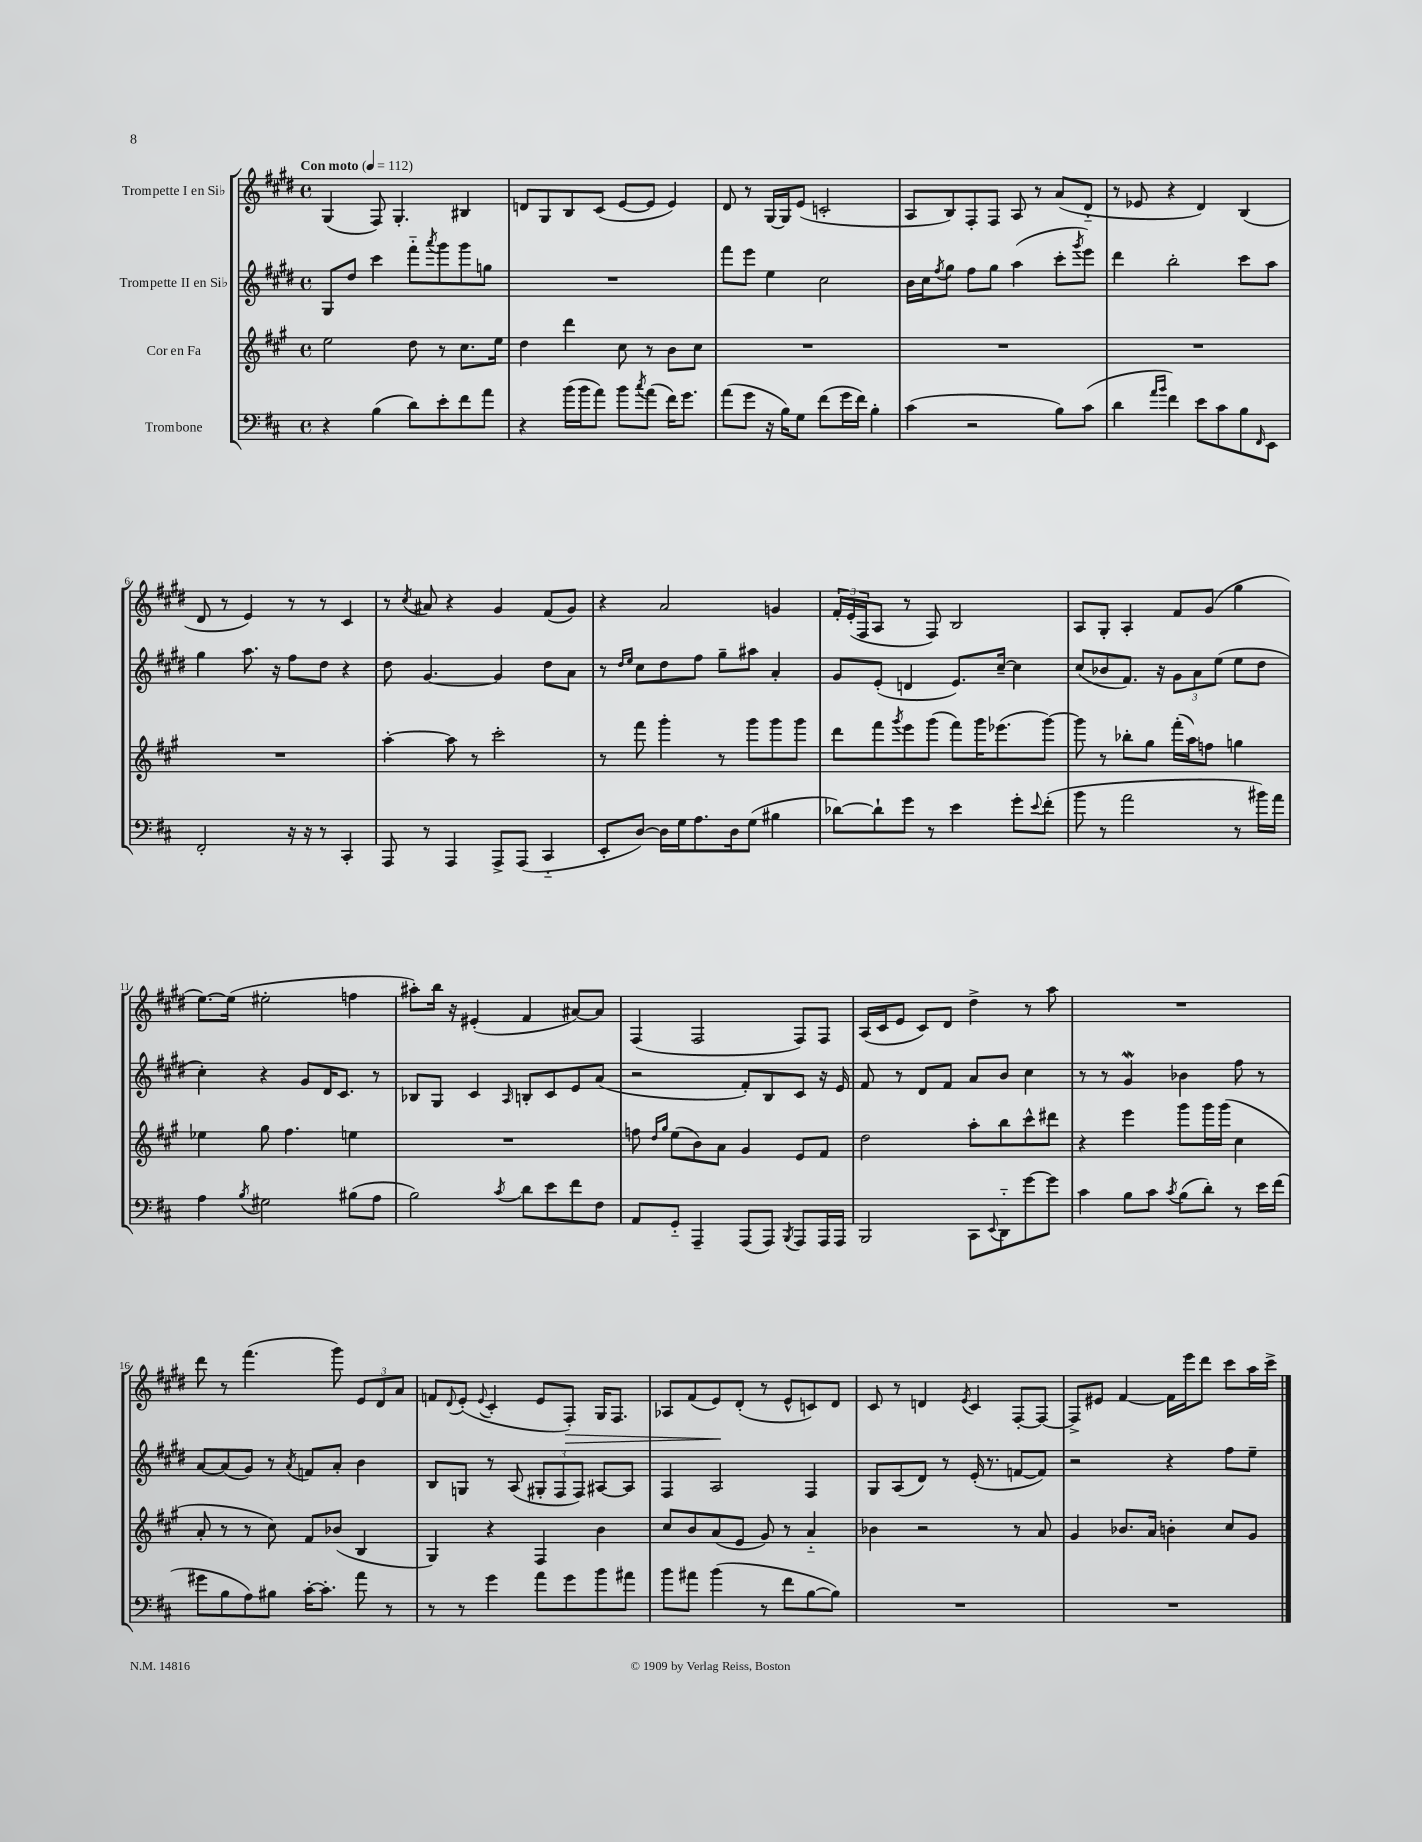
<<
\new StaffGroup <<
\new Staff = "s0" \with { instrumentName = "Trompette I en Sib" } {
    \clef treble \key e \major \defaultTimeSignature \time 4/4 \tempo "Con moto" 4 = 112
    gis4( fis8) gis4.-. bis4 |
    d'8 gis8 b8 cis'8( e'8~ e'8 e'4) |
    dis'8 r8 gis16~ gis16 e'8( c'2-. |
    a8 b8) fis8-. fis8 a8 r8 a'8( dis'8-_ |
    r8 ees'8 r4 dis'4) b4( |
    dis'8 r8 e'4) r8 r8 cis'4 |
    r8 \acciaccatura { cis''8 } ais'8 r4 gis'4 fis'8( gis'8) |
    r4 a'2 g'4 |
    \tuplet 3/2 { fis'16-. e'16-.( fis16 } a8 r8 fis8) b2 |
    a8 gis8-. a4-. fis'8 gis'8( gis''4 |
    e''8.~) e''16( eis''2-. f''4 |
    ais''8-.) b''16 r16 eis'4-.( fis'4 ais'8~) ais'8 |
    fis4( fis2 fis8) fis8 |
    a16( cis'16 e'8 cis'8) dis'8 dis''4-> r8 a''8 |
    R1 |
    dis'''8 r8 fis'''4.( gis'''8) \tuplet 3/2 { e'8 dis'8 a'8 } |
    f'8 \appoggiatura { dis'8 } e'8-.( \appoggiatura { e'8 } cis'4-. e'8 fis8-.\>) gis16 fis8. |
    aes8 fis'8( e'8\!) dis'8-.( r8 e'8-^ c'8) dis'8 |
    cis'8 r8 d'4 \acciaccatura { e'8 } cis'4 fis8~-. fis8~ |
    fis8-> eis'8 fis'4~ fis'16 e'''16 dis'''8 cis'''8 a''16 cis'''16-> \bar "|." |
}
\new Staff = "s1" \with { instrumentName = "Trompette II en Sib" } {
    \clef treble \key e \major \defaultTimeSignature \time 4/4
    gis8 dis''8 cis'''4 fis'''8-_ \acciaccatura { a'''8 } gis'''8 gis'''8 g''8 |
    R1 |
    fis'''8 e'''8 e''4 cis''2 |
    b'16 cis''16 \acciaccatura { fis''8 } gis''8 fis''8 gis''8 a''4( cis'''8-. \acciaccatura { gis'''8 } e'''8) |
    dis'''4 b''2-. cis'''8 a''8 |
    gis''4 a''8. r16 fis''8 dis''8 r4 |
    dis''8 gis'4.~ gis'4 dis''8 a'8 |
    r8 \grace { dis''16 e''16 } cis''8 dis''8 fis''8 gis''8-- ais''8 a'4-. |
    gis'8 e'8-.( d'4 e'8.) cis''16~-- cis''4 |
    cis''8( bes'8 fis'8.) r16 \tuplet 3/2 { gis'8 a'8 e''8( } e''8 dis''8 |
    cis''4-.) r4 gis'8 dis'16 cis'8. r8 |
    bes8 gis8 cis'4 \grace { a16 } b8-. cis'8 e'8 a'8( |
    r2 fis'8-.) b8 cis'8 r16 e'16 |
    fis'8 r8 dis'8 fis'8 a'8 b'8 cis''4 |
    r8 r8 gis'4\mordent bes'4 fis''8 r8 |
    a'8~ a'8( gis'8) r8 \acciaccatura { a'8 } f'8 a'8-. b'4 |
    b8 g8 r8 a8( \tuplet 3/2 { gis8-. fis8 fis8) } ais8~ ais8 |
    fis4 a2 fis4 |
    gis8 a8( dis'8) r8 e'16-.( r8. f'8~ f'8) |
    r2 r4 fis''8 e''8-- \bar "|." |
}
\new Staff = "s2" \with { instrumentName = "Cor en Fa" } {
    \clef treble \key a \major \defaultTimeSignature \time 4/4
    e''2 d''8 r8 cis''8. e''16 |
    d''4 d'''4 cis''8 r8 b'8 cis''8 |
    R1 |
    R1 |
    R1 |
    R1 |
    a''4~-. a''8 r8 cis'''2-. |
    r8 fis'''8 gis'''4-. r8 gis'''8 gis'''8 gis'''8 |
    d'''8 fis'''8 \acciaccatura { gis'''8 } e'''8 gis'''8( fis'''8) gis'''16 ees'''8.( gis'''8~) |
    gis'''8 r8 bes''8-. gis''8 fis'''16-.( a''16) f''8 g''4 |
    ees''4 gis''8 fis''4. e''4 |
    R1 |
    f''8 \grace { d''16 gis''16 } e''8( b'8) a'8 gis'4 e'8 fis'8 |
    d''2 a''8-. b''8 cis'''8-^ dis'''8 |
    r4 e'''4 gis'''8 gis'''16 gis'''16( cis''4 |
    a'8-. r8 r8 cis''8) fis'8 bes'8( b4 |
    gis4) r4 fis4 b'4 |
    cis''8 b'8 a'8( e'8 gis'8) r8 a'4-_ |
    bes'4 r2 r8 a'8 |
    gis'4 bes'8. a'16 b'4-. cis''8 gis'8 \bar "|." |
}
\new Staff = "s3" \with { instrumentName = "Trombone" } {
    \clef bass \key d \major \defaultTimeSignature \time 4/4
    r4 b4( d'8) e'8-. fis'8 a'8 |
    r4 b'16( b'16 a'8) b'8 \acciaccatura { cis''8 } a'8( fis'16) g'8. |
    a'8( g'8 r16 b16) g8 fis'8( g'16 fis'16) b4-. |
    cis'4( r2 b8) cis'8( |
    d'4 \grace { a'16 b'16 } fis'4) e'8 cis'8 b8 \grace { fis,16 } e,8 |
    fis,2-. r16 r16 r8 cis,4-. |
    a,,8 r8 a,,4 a,,8-> a,,8( cis,4-_ |
    e,8-. d8~) d16 g16 a8. d16 g8( bis4 |
    des'8~) des'8-! g'8 r8 e'4 g'8-. \appoggiatura { e'8 } fis'8-.( |
    b'8 r8 a'2 r8 bis'16) a'16 |
    a4 \acciaccatura { b8 } gis2 bis8( a8 |
    b2) \acciaccatura { cis'8 } d'8 e'8 fis'8 fis8 |
    a,8 g,8-_ a,,4-- a,,8( a,,8) \acciaccatura { b,,8 } a,,8 a,,16 a,,16 |
    b,,2 cis,8 \appoggiatura { e,8 } d,8-_ g'8~ g'8 |
    cis'4 b8 cis'8 \acciaccatura { cis'8 } b8( d'8-.) r8 e'16 fis'16( |
    gis'8 b8 a8) bis8 cis'16~-. cis'8.-. a'8 r8 |
    r8 r8 g'4 a'8 g'8 b'8 ais'8 |
    b'8 ais'8 b'4( r8 fis'8 b8~ b8) |
    R1 |
    R1 \bar "|." |
}
>>
>>
